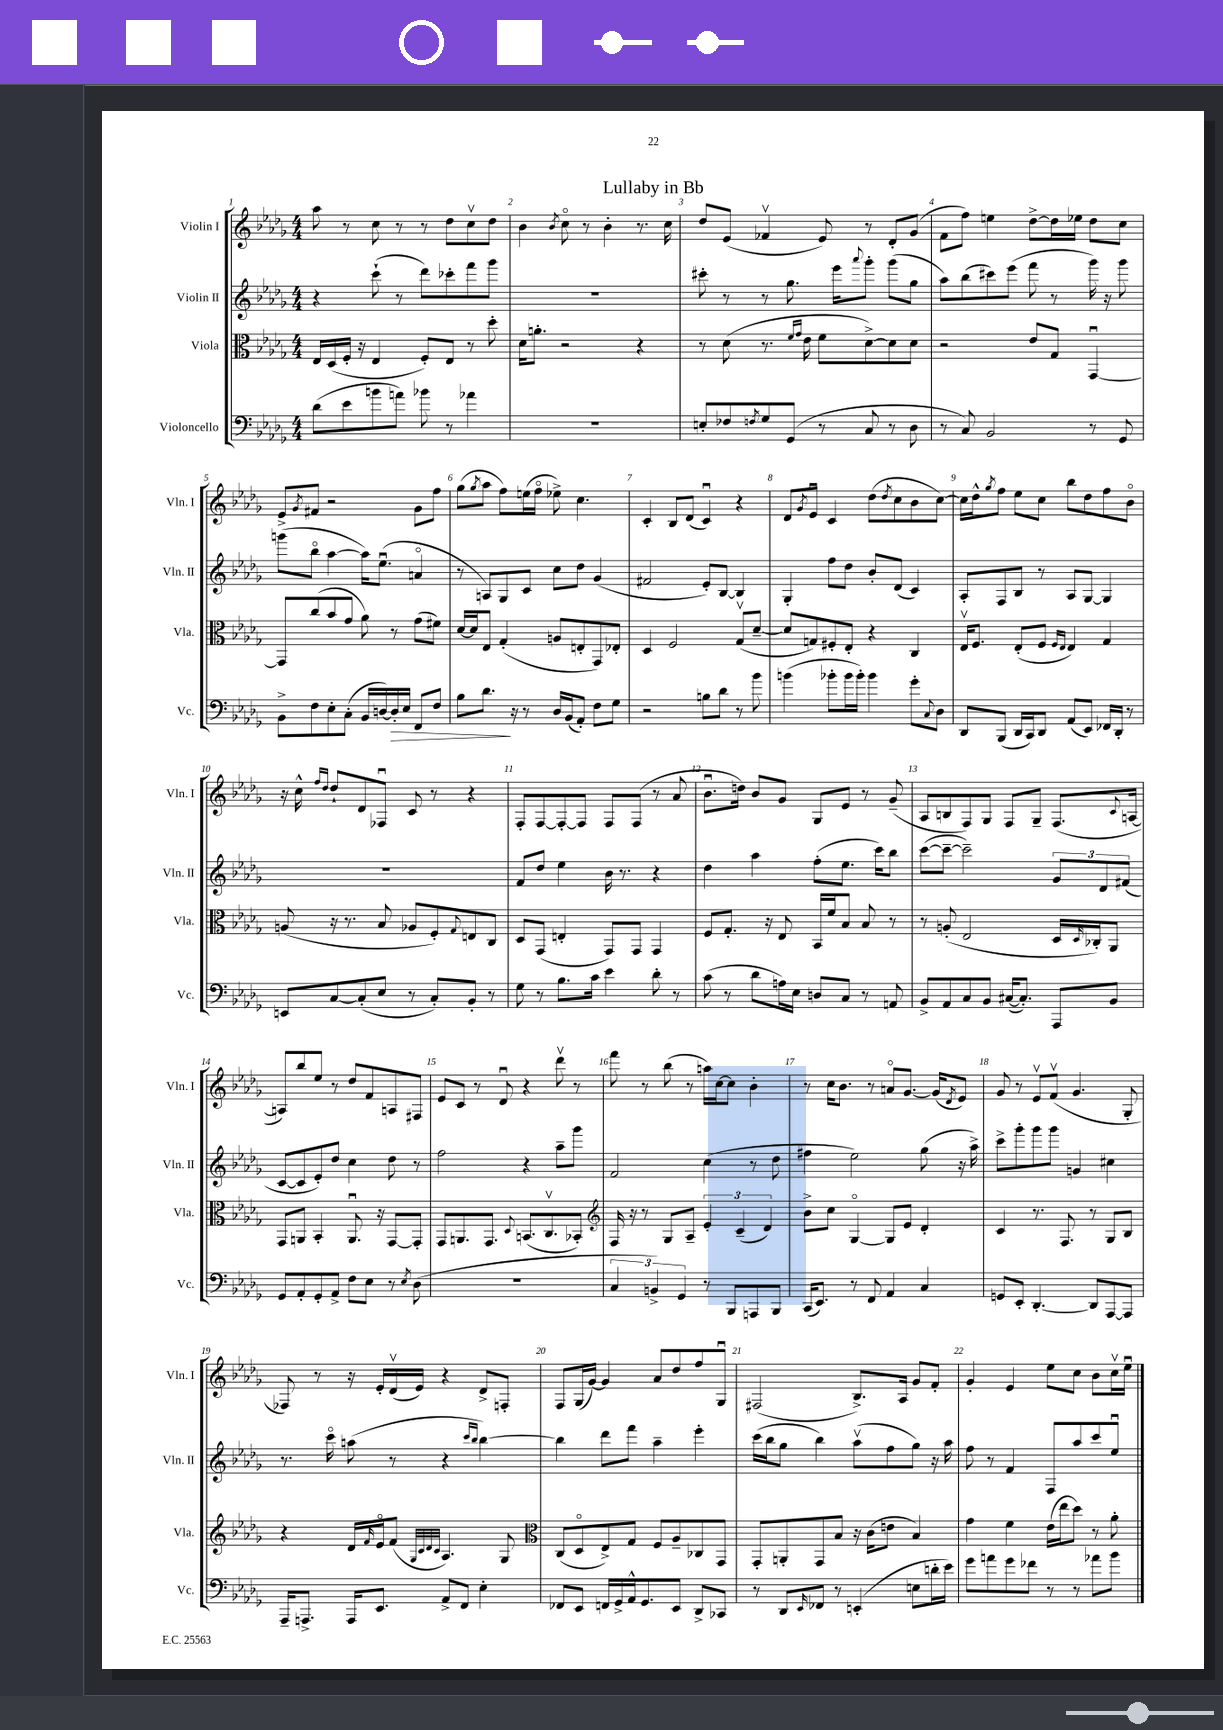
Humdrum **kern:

**kern	**dynam	**kern	**kern	**kern
*part4	*part4	*part3	*part2	*part1
*staff4	*staff4	*staff3	*staff2	*staff1
*I"Violoncello	*	*I"Viola	*I"Violin II	*I"Violin I
*I'Vc.	*	*I'Vla.	*I'Vln. II	*I'Vln. I
*clefF4	*	*clefC3	*clefG2	*clefG2
*k[b-e-a-d-g-]	*	*k[b-e-a-d-g-]	*k[b-e-a-d-g-]	*k[b-e-a-d-g-]
*M4/4	*	*M4/4	*M4/4	*M4/4
=1	=1	=1	=1	=1
(8d-\L	.	16E-/LL	4r	8aa-\
.	.	(16D-/	.	.
8e-\	.	16F'/JJ	.	8r
.	.	16r	.	.
8bn\	.	4E-/	(8ccc`\	8cc\
8an\J)	.	.	8r	8r
8b-X\	.	8F'/L)	8ddd-\L)	8r
8r	.	8E-/J	8ccc-X'\	8dd-\L
4a-X\	.	8r	8fff\	8ccv\
.	.	8dd-'\	8ggg-\J	8dd-\J
=2	=2	=2	=2	=2
1r	.	16d-\KL	1r	4b-\
.	.	8.an'\J	.	.
.	.	.	.	8qb-/
.	.	2r	.	8cc\
.	.	.	.	8r
.	.	.	.	4b-'\
.	.	4r	.	8.r
.	.	.	.	16cc\
=3	=3	=3	=3	=3
8En'/L	.	8r	8ccc#X'\	8dd-/L
8F-X/	.	(8d-\	8r	(8e-/J
8qFn/	.	.	.	.
8G-/	.	8.r	8r	4f-Xv/
(8GG-/J	.	.	8.gg-\	.
.	.	16qqf/LL	.	.
.	.	16qqg-/JJ	.	.
.	.	16e-\	.	.
8r	.	8f\L	.	8e-/)
.	.	.	16eee-\KL	.
.	.	.	8qqaaa-/	.
8C/	.	[8d-^\)	8ggg-'\J	8r
8r	.	8d-\]	(8ggg-\L	8d-'/L
8D-\	.	8d-\J	8gg-\J	(8g-/J
=4	=4	=4	=4	=4
8r	.	2r	8aa-\L)	8f\L
8C/)	.	.	(8bb-\	8ff\J)
2BB-/	.	.	8ccc#X\)	4een\
.	.	.	(8eee-\J	.
.	.	8e-/L	8fff\	[8dd-^\L
.	.	8G-/J	8r	16dd-\L]
.	.	.	.	16ee-X\JJ
8r	.	[4GG-u/	16ggg-\)	8dd-\L
.	.	.	16r	.
8GG-/	.	.	8ggg-\	8cc\J
!!LO:LB:g=z
=5	=5	=5	=5	=5
8BB-^\L	.	8GG-/L]	(8gggn\L	8e-^/L
.	.	.	.	8qg-/
8F\	.	(8cc/	8bb-\J	8f#X/J
8E-'\	.	8b-/	[4aa-\	2r
(8C'\J	.	8g-/J	.	.
16BB-/LL	.	8a-\)	16aa-\KL])	.
[16Dn/)	.	.	(8.ee-u\J	.
!	!LO:HP:b	!	!	!
16D'/]	>	8r	.	.
16E-/JJ	.	.	.	.
8FF/L	.	(8g-\L	4an/	8g-\L
8F/J	.	8f#X\J)	.	8ff\J
=6	=6	=6	=6	=6
8B-\L	.	[16d-/LL	8r	(8gg-\L
.	.	16d-/J]	.	.
.	.	.	.	8qgg-/
8.d-\J	.	8E-/J	8An/L)	8aa-\J
.	.	(4G-'/	8G-/	8ff\L)
16r	]	.	.	.
8r	.	.	8c/J	(16een\L
.	.	.	.	16ff\JJ
16D-/LL	.	8An/L	8cc\L	8ee-X^\)
(16BB-/J	.	.	.	.
8AA-'/J)	.	8En'/	8dd-\J	4.cc\
8F\L	.	8GG-/)	(4g-/	.
8G-\J	.	8E-X'/J	.	.
=7	=7	=7	=7	=7
2r	.	4D-/	2f#X/	4c'/
.	.	2F/	.	8B-/L
.	.	.	.	(8d-/J
8Bn\L	.	.	8e-'/L)	4cu/)
8d-\J	.	.	[8B-/J	.
8r	.	(8G-v/L	4B-/]	4r
8b-\	.	[8d-~/J	.	.
=8	=8	=8	=8	=8
(4bn\	.	8d-/L]	4G-'/	8d-/L
.	.	.	.	8qg-/
.	.	8Gn/)	.	8e-u/J
8b-X'\L	.	8F#X'/	8ff\L	4c/
16b-\L	.	8E-'/J	8dd-\J	.
16b-'\JJ)	.	.	.	.
4b-\	.	4r	8b-'/L	(8dd-\L
.	.	.	.	8qdd-/
.	.	.	(8d-/J	8cc\
8g-'\L	.	4C/	4c/)	8b-\
8qqC/	.	.	.	.
8D-\J	.	.	.	[8cc\J)
=9	=9	=9	=9	=9
8DD-/L	.	16E-v/KL	8A-'/L	16cc\LL]
.	.	8.F/J	.	16dd-^^\J
.	.	.	.	8qgg-/
(8BBB-/J	.	.	8F/	8ff\J
16DD-/LL	.	(8E-'/L	8B-/J	8ee-\L
16CC/J)	.	.	.	.
8DD-/J	.	8F/J	8r	8cc\J
.	.	16qqF/LL	.	.
.	.	16qqE-/JJ	.	.
(8AA-/L	.	4E-/)	8A-/L	8bb-\L
8EE-/J)	.	.	[8G-/J	8dd-\
16FF-X/LL	.	4G-/	4G-/]	8ff\
16DD-'/JJ	.	.	.	.
8r	.	.	.	8b-\J
!!LO:LB:g=z
=10	=10	=10	=10	=10
8EEn/L	.	(8An/	1r	16r
.	.	.	.	16cc^^\
.	.	.	.	16qqff/LL
.	.	.	.	16qqdd-/JJ
[8C/	.	16r	.	8dd-`/L
.	.	8.r	.	.
(8C'/]	.	.	.	8d-/
8E-/J	.	8B-/	.	8F-Xu/J
8r	.	8A-X/L	.	8c/
8C'/L)	.	8F'/)	.	8r
.	.	8qqG-/	.	.
8BB-'/J	.	8En/	.	4r
8r	.	8C/J	.	.
=11	=11	=11	=11	=11
8G-\	.	8D-/L	8f/L	8F'/L
8r	.	(8GG-/J	8dd-/J	[8F/
8.B-\L	.	4En'/	4ee-\	8F'/_
.	.	.	.	8F/J]
16c\Jk	.	.	.	.
4e-\	.	8GG-/L)	16b-\	8F/L
.	.	.	8.r	.
.	.	8GG-/J	.	(8F/J
8d-'\	.	4GG-/	4r	8r
8r	.	.	.	8a-/
=12	=12	=12	=12	=12
(8c\	.	8F/L	4dd-\	8.b-u\L
8r	.	8.G-'/J	.	.
.	.	.	.	16ddn\Jk)
8d-\L	.	.	4aa-\	8b-/L
.	.	16r	.	.
16An\L)	.	8E-/	.	8g-/J
16E-\JJ	.	.	.	.
8Dn/L	.	16BB-/LL	(8ff'\L	8G-/L
.	.	16f/J	.	.
8C/J	.	8B-/J	8.ee-\J	8e-/J
8r	.	8B-/	.	8r
.	.	.	16ccc\KL)	.
8AAn/	.	8r	8bb-\J	(8g-~/
=13	=13	=13	=13	=13
8BB-^/L	.	8r	([8ccc\L	8A-/L
8AA-/	.	(8An'/	8ccc~\J_	8Bn/
8C/	.	2E-/	2ccc~\])	8F/)
8BB-/J	.	.	.	8G-/J
([16C#X/KL	.	.	.	8F/L
8.C#'/J])	.	.	.	.
.	.	.	.	8G-~/J
8AAA-/L	.	16D-/LL	12g-/L	(8.F/L
.	.	16qqD-/	.	.
.	.	16C-X'/J)	.	.
.	.	.	12d-/	.
8BB-/J	.	8AA-/J	.	.
.	.	.	(12f#X/J	.
.	.	.	.	8qqc/
.	.	.	.	[16An/Jk
!!LO:LB:g=z
=14	=14	=14	=14	=14
8GG-/L	.	8GG-/L	[8c/L	8An/L])
8AA-'/	.	8AAn/J	8c/]	8bb-/
8GG-'/	.	4BB-'/	8e-'/)	8ee-/J
8AA-^/J	.	.	8dd-/J	8r
8F\L	.	8.AAu/	4cc\	8dd-/L
8E-\J	.	.	.	8f/
.	.	16r	.	.
8r	.	[8GG-/L	8dd-\	8An/
8qE-/	.	.	.	.
(8D-\	.	8GG-'/J]	8r	8F#X/J
=15	=15	=15	=15	=15
1r	.	8GG-/L	2ff\	8e-/L
.	.	8.AAn/	.	8c/J
.	.	.	.	8r
.	.	8.GG-/J	.	.
.	.	.	.	8d-u/
.	.	8qqD-/	.	.
.	.	(8.BBn/L	4r	4r
.	.	8.Cv/	.	.
.	.	.	8aa-~\L	8ddd-v\
.	.	8BB-X'/J)	8ggg-\J	8r
=16	=16	=16	=16	=16
*	*	*clefG2	*	*
6C/	.	16F/	2f/	8fff\
.	.	16r	.	.
.	.	8r	.	8r
6BBn^/)	.	.	.	.
.	.	8G-/L	.	(8bb-\
6GG-/	.	.	.	.
.	.	8A-~/J	.	8r
8r	.	6e-'/	(4cc\	16aan\LL)
.	.	.	.	[16cc\J
8BBB-/L	.	.	.	8cc\J]
.	.	(6c~/	.	.
8AAAn/	.	.	8r	4b-'\
.	.	6d-/)	.	.
8BBB-/J	.	.	8dd-\	.
=17	=17	=17	=17	=17
(16CC/KL	.	8b-^\L	4ff#X\	8r
8.EE-/J)	.	.	.	.
.	.	8cc\J	.	16cc\KL
.	.	.	.	8.b-\J
8r	.	[4G-/	2ee-\)	.
8FF/	.	.	.	8r
4AA-/	.	8G-/L]	.	8an/L
.	.	8e-/J	.	[8.g-/J
4C/	.	4d-'/	(8gg-\	.
.	.	.	.	(16g-/KL]
.	.	.	.	8qd-/
.	.	.	16r	8e-/J)
.	.	.	16aa-^\)	.
=18	=18	=18	=18	=18
8GGn/L	.	4c/	8ccc^\L	8g-/
8EE-'/J	.	.	8ggg-'\	8r
[4.DD-'/	.	8.r	8ggg-\	8e-v/L
.	.	.	8ggg-\J	(8fv/J
.	.	8.F/	.	.
.	.	.	4gn/	4.g-/
8DD-/L]	.	8r	.	.
[8AAA-/	.	8G-/L	4cc#X\	.
8AAA-/J]	.	8B-/J	.	8G-'/
!!LO:LB:g=z
=19	=19	=19	=19	=19
16AAA-~/KL	.	4r	8.r	8F-X/)
8.AAAn^/J	.	.	.	.
.	.	.	.	8r
.	.	.	16ccc\	.
16AAA/KL	.	16d-/LL	(8aan\	16r
.	.	16qqf/	.	.
8.EE-/J	.	16e-/J	.	16e-'/LL
.	.	(8f/J	8r	(16d-v/
.	.	.	.	16e-/JJ)
.	.	32qqG-/LLL	.	.
.	.	32qqc/	.	.
.	.	32qqd-/	.	.
.	.	32qqc/JJJ	.	.
8AA-^/L	.	4.A-/)	4r	4r
8FF/J	.	.	.	.
.	.	.	16qqccc/LL	.
.	.	.	16qqbb-/JJ	.
4E-'\	.	.	[4bb-\)	8d-^/L
.	.	8G-/	.	8Fn'/J
=20	=20	=20	=20	=20
*	*	*clefC3	*	*
8FF-X/L	.	(8C/L	4bb-\]	8F/L
8EE-/J	.	8D-/	.	(16G-/L
.	.	.	.	[16g-/JJ)
16FFn/LL	.	8E-^/)	8ddd-\L	4g-/]
16GG-^/	.	.	.	.
16AA-^^/J	.	8G-/J	8fff\J	.
8.GG-/	.	.	.	.
.	.	8F/L	4aa-~\	8a-/L
8EE-/J	.	8A-~/	.	8dd-/
8DD-^/L	.	8C-X/	4eee-'\	8ff/
8CC-X/J	.	8GG-/J	.	8G-u/J
=21	=21	=21	=21	=21
8r	.	8GG-'/L	(16ccc\LL	(2F#X/
.	.	.	16bb-\J	.
8DD-/L	.	8AAn'/	8gg-\J	.
16qqEE-/	.	.	.	.
8FF-X/J	.	8GG-/	4bb-\)	.
8r	.	8B-/J	.	.
(4EEn'/	.	16r	(8aa-v\L	8.B-^/L)
.	.	(16c\KL	.	.
.	.	8en\J	8ff\	.
.	.	.	.	16A-/Jk
8En\L	.	4B-/)	8gg-\J)	8g-/L
16dn'\L	.	.	16r	8f'/J
16e-\JJ)	.	.	16aa-\	.
=22	=22	=22	=22	=22
8g-\L	.	4g-\	8ff\	4g-'/
8an\	.	.	8r	.
8g-\	.	4f\	4f/	4e-/
8f-X\J	.	.	.	.
8r	.	(16e-\LL	8F/L	8ee-\L
.	.	16ee-\J	.	.
8r	.	8dd-\J)	8aa-/	8cc\J
8a-X\L	.	8r	8ccc/	8b-\L
8b-\J	.	8a-'\	8ee-u/J	16ccv\L
.	.	.	.	16ee-u\JJ
==	==	==	==	==
*-	*-	*-	*-	*-
